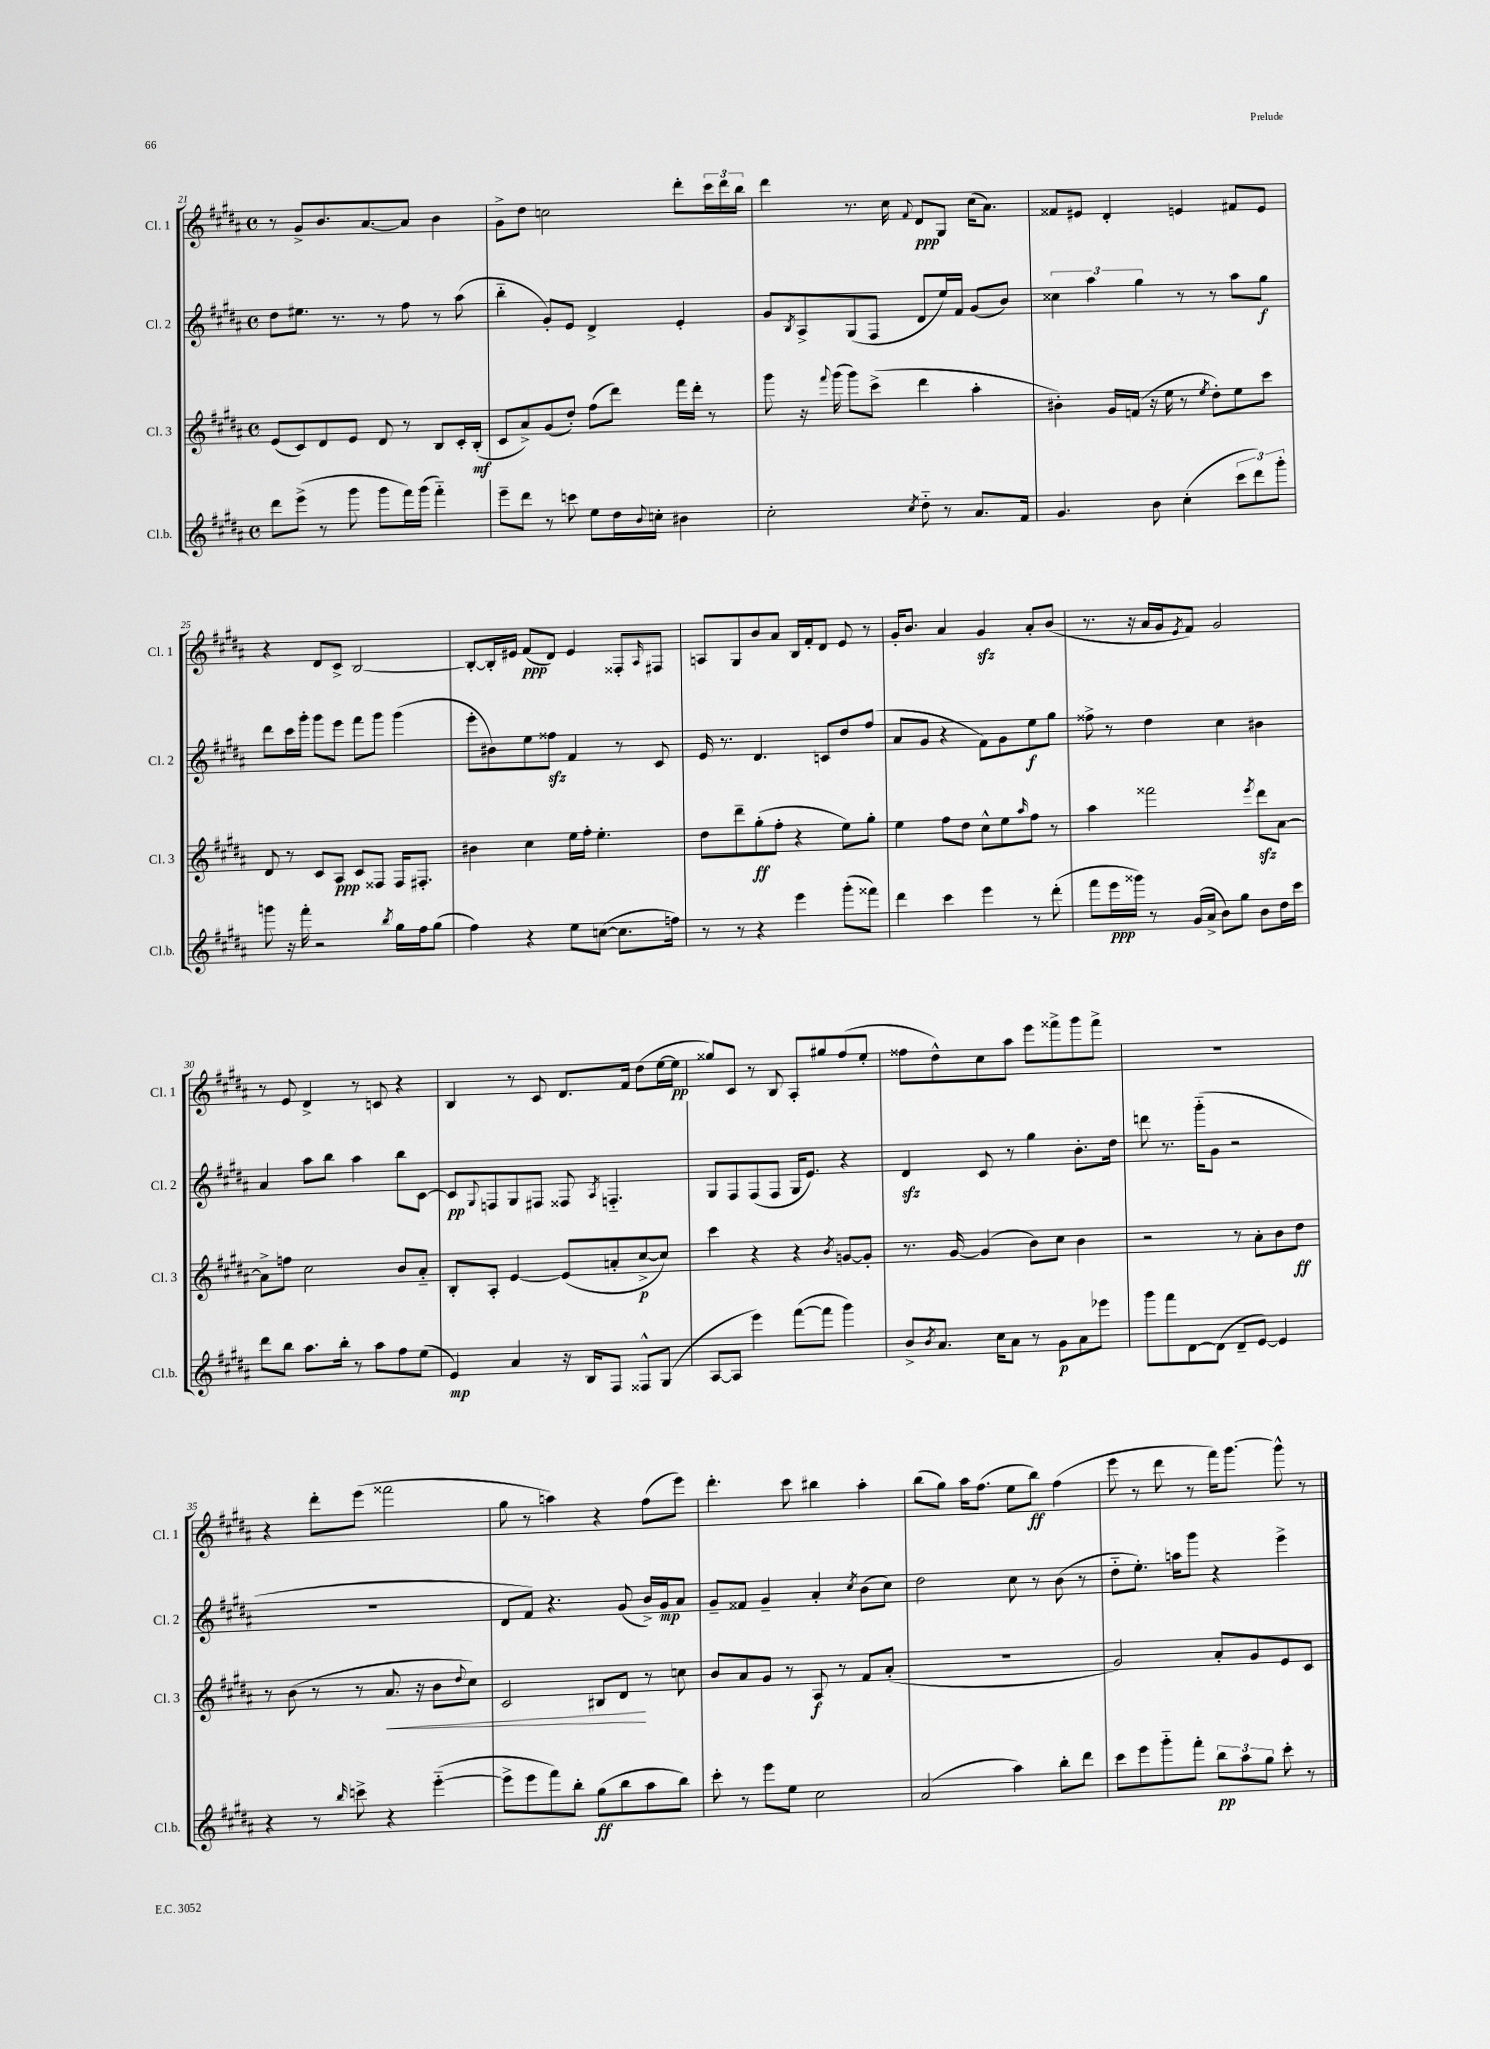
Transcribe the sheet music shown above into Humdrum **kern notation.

**kern	**kern	**kern	**kern
*staff4	*staff3	*staff2	*staff1
*clefG2	*clefG2	*clefG2	*clefG2
*k[f#c#g#d#a#]	*k[f#c#g#d#a#]	*k[f#c#g#d#a#]	*k[f#c#g#d#a#]
*M4/4	*M4/4	*M4/4	*M4/4
*met(c)	*met(c)	*met(c)	*met(c)
8ddd#	(8e	8dd#	8r
(8eee^	8c#)	8.ee#	8g#^
8r	8d#	.	8.b
.	.	8.r	.
8ggg#	8e	.	.
.	.	.	[8.a#
8ggg#	8d#	8r	.
16fff#)	8r	8ff#	8a#]
(16ggg#	.	.	.
4fff#'~)	8B	8r	4b
.	16c#'	(8aa#	.
.	(16B'	.	.
=	=	=	=
8eee~	8c#	4bb'~	8g#^
8ddd#	8a#^)	.	8dd#
8r	(8g#	8g#')	2cc
8ccc	8dd#')	8e	.
8ee	(8ff#	4d#^	.
16dd#	8ddd#)	.	.
8qqb	.	.	.
16cc'	.	.	.
4b#	16fff#	4e'	8ddd#'
.	16ddd#'	.	.
.	8r	.	24ccc#
.	.	.	24ddd#
.	.	.	24bb
=	=	=	=
2cc#'	8ggg#	8g#	4ddd#
.	.	8qB	.
.	16r	8A#^	.
.	8qqfff#	.	.
.	(16ggg#	.	.
.	8ggg#)	(8G#	8.r
.	(8ccc#^	8F#	.
.	.	.	16cc#
8qcc#	.	.	8qqf#
8dd#'~	4ddd#	8d#	8d#
8r	.	16ee)	8G#
.	.	16f#	.
8.a#	4aa#'	(8g#	(16cc#
.	.	.	8.a#)
.	.	8b)	.
16f#	.	.	.
=	=	=	=
4.g#	4b#')	6cc##	8f##
.	.	.	8e#
.	.	6aa#	.
.	16g#	.	4d#'
.	(16f	.	.
.	.	6gg#	.
8b	16r	.	.
.	16ee	.	.
(4cc#'	8r	8r	4e
.	8qee	.	.
.	8dd#')	8r	.
12ccc#	8ee	8aa#	8f#
12ddd#)	.	.	.
.	8ccc#	8gg#	8e
12ggg#'	.	.	.
=	=	=	=
8ggg	8d#	8ddd#	4r
16r	8r	16ccc#	.
16fff#'	.	16ggg#'	.
2r	8c#	8ggg#	8d#
.	8A#	8eee	8c#^
.	8c#	8fff#	[2B
.	8F##	8ggg#	.
8qbb	.	.	.
16gg#	16F##	(4ggg#	.
16ff#	8.F#'	.	.
(8gg#	.	.	.
=	=	=	=
4ff#)	4b#	8eee'	8B'_
.	.	8b#)	16B']
.	.	.	16e#
4r	4cc#	8ee	(8f#
.	.	8ff##	8d#)
8ee	16ee	4f#	4e#
.	16ff#'	.	.
([8cc	4.ee'	.	.
8.cc]	.	8r	8F##'
.	.	.	16qqA#
.	.	8c#	8F#
16ff)	.	.	.
=	=	=	=
8r	8dd#	16e	8A
.	.	8.r	.
8r	8ddd#~	.	8G#
4r	(8gg#'	4.d#	8b
.	8ff#'	.	8a#
4eee	4r	.	16B
.	.	.	16f#'
.	.	8c	8d#
(8ggg#'	8ee)	8dd#	8e
8fff##)	8gg#'	(8ff#	8r
=	=	=	=
4ddd#	4ee	8a#	16g#'
.	.	.	8.b
.	.	8g#	.
4ccc#	8ff#	4r	4a#
.	8dd#	.	.
4eee	8cc#^^	8f#)	4g#
.	8ee	8g#	.
.	16qqaa#	.	.
8r	8ff#	8ee	8a#'
(8ddd#'	8r	8gg#	(8b
=	=	=	=
8fff#	4aa#	8ff##^	8.r
16eee	.	8r	.
16ggg##)	.	.	16r
8r	2fff##	4dd#	16a#
.	.	.	16g#
.	.	.	8qe
(16g#	.	.	8f#)
16a#^	.	.	.
8b)	.	4cc#	2g#
8gg#	.	.	.
.	8qeee	.	.
8b	8ddd#	4b#	.
16dd#	[8a#	.	.
16ccc#	.	.	.
=	=	=	=
8ddd#	8a#^]	4a#	8r
8bb	8ff	.	8e
8.aa#	2cc#	8aa#	4d#^
.	.	8bb	.
16bb'	.	.	.
8r	.	4aa#	8r
8aa#	.	.	8c
8ff#	8b	8bb	4r
(8ee	8a#'~	[8c#	.
=	=	=	=
4e)	8B'	8c#]	4B
.	.	8qqG#	.
.	8A#'	8F	.
4a#	[4e	8G#	8r
.	.	8F#	8c#
16r	(8e]	8F##	8.d#
16B	.	.	.
.	.	8qA#	.
8F#	8a'	4.F'~	.
.	.	.	16f#
8F##^^	[8cc#^	.	(8dd#
(8G#	8cc#])	.	[16ee
.	.	.	16ee]
=	=	=	=
[8A#	4ccc#	8G#	8gg##)
8A#]	.	8F#	8c#
4eee)	4r	(8F#	8r
.	.	8F#	8B
([8fff#	4r	16G#	8A#'
.	.	8.e)	.
8fff#]	.	.	8gg#
.	8qb	.	.
4ggg#)	[8g	4r	(8ff#
.	8g']	.	8ee'
=	=	=	=
8b^	8.r	4d#	8ff##
8qb	.	.	.
8.a#	.	.	8dd#^^)
.	[16g#	.	.
.	(4g#]	8c#	8cc#
16cc#	.	.	.
8a#	.	8r	8aa#
8r	8b)	4gg#	8eee
8g#	8cc#	.	8fff##^
8a#	4b	8.b'	8ggg#
8eee-	.	.	8fff##^
.	.	16dd#	.
=	=	=	=
8ggg#	2r	8ddd	1r
8fff#	.	8.r	.
[8d#	.	.	.
.	.	(16ggg#'~	.
(8d#]	.	8g#	.
8d#~	8r	2r	.
[8e)	8a#'	.	.
4e]	8b	.	.
.	8dd#	.	.
=	=	=	=
4r	8r	1r	4r
.	(8b	.	.
8r	8r	.	8ddd#'
16qqbb	.	.	.
8ccc^	8r	.	(8eee
4r	8.a#	.	2fff##
.	16r	.	.
([4eee'~	8b	.	.
.	8qqdd#	.	.
.	8cc#)	.	.
=	=	=	=
8eee^]	2c#	8d#	8gg#
8eee	.	8f#)	8r
8fff#)	.	4.r	4aa)
8bb'	.	.	.
(8gg#	8B#	.	4r
8bb	8d#	(8g#	.
8aa#	8r	16b^)	(8ff#
.	.	16g#	.
8bb)	8cc	8a#	8eee)
=	=	=	=
8ccc#'	8b	8g#~	4.ddd#'
8r	8a#	8f##	.
8eee	8g#	4g#~	.
8ee	8r	.	8ccc#
2cc#	8A#	4a#'	4bb#
.	8r	.	.
.	.	8qcc#	.
.	8f#	(8b	4aa#'
.	(8a#'	8cc#)	.
=	=	=	=
(2a#	1r	2dd#	(8bb
.	.	.	8gg#)
.	.	.	16aa#
.	.	.	(8.ff#
4aa#)	.	8cc#	8ee
.	.	8r	8bb)
8bb'	.	(8b	(4ff#
8ddd#	.	8r	.
=	=	=	=
8ccc#	2g#)	8dd#'~	8eee
8eee	.	8.ee')	8r
8ggg#'~	.	.	8ddd#
.	.	16aa	.
8fff#'	.	8ggg#	8r
12bb	8a#'	4r	16fff#)
.	.	.	[8.ggg#
12aa#	.	.	.
.	8g#	.	.
12gg#	.	.	.
8ccc#'	8e	4eee^	8ggg#^^]
8r	8c#	.	8r
==	==	==	==
*-	*-	*-	*-
